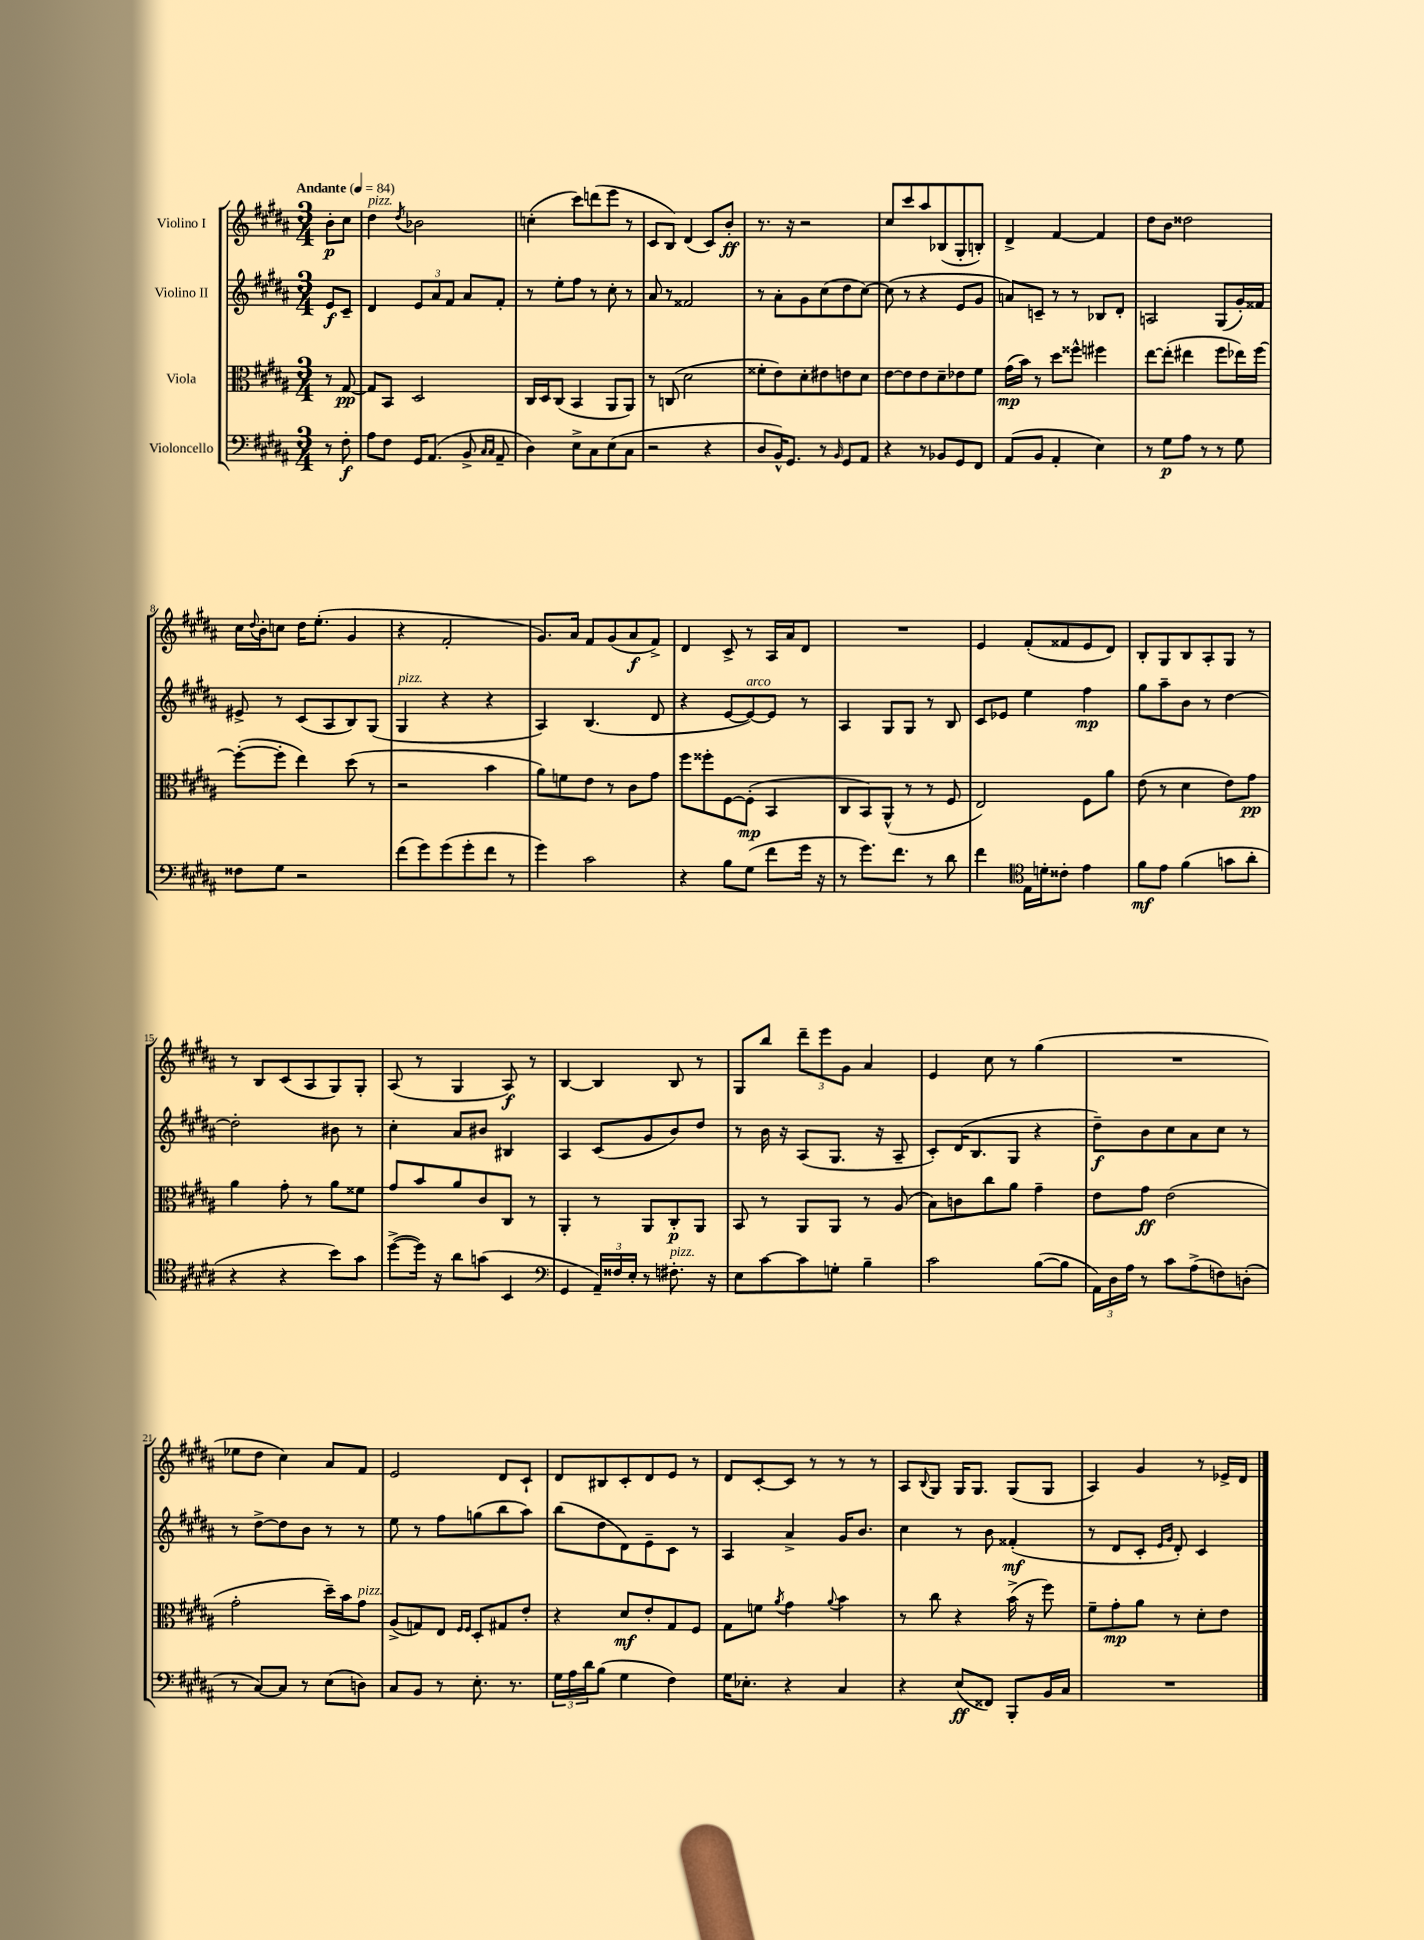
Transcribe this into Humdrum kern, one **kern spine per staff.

**kern	**dynam	**kern	**dynam	**kern	**dynam	**kern	**dynam
*part4	*part4	*part3	*part3	*part2	*part2	*part1	*part1
*staff4	*staff4	*staff3	*staff3	*staff2	*staff2	*staff1	*staff1
*I"Violoncello	*	*I"Viola	*	*I"Violino II	*	*I"Violino I	*
*clefF4	*	*clefC3	*	*clefG2	*	*clefG2	*
*k[f#c#g#d#a#]	*	*k[f#c#g#d#a#]	*	*k[f#c#g#d#a#]	*	*k[f#c#g#d#a#]	*
*M3/4	*	*M3/4	*	*M3/4	*	*M3/4	*
*MM84	*	*MM84	*	*MM84	*	*MM84	*
=	=	=	=	=	=	=	=
!	!	!	!	!	!	!LO:TX:a:B:t=Andante	!
8r	.	8r	.	8e/L	f	8b'\L	p
8F#'\	f	[8G#/	pp	8c#~/J	.	8cc#\J	.
=1	=1	=1	=1	=1	=1	=1	=1
!	!	!	!	!	!	!LO:TX:a:i:t=pizz.	!
8A#\L	.	8G#/L]	.	4d#/	.	4dd#\	.
8F#\J	.	8BB/J	.	.	.	.	.
.	.	.	.	.	.	8qdd#/	.
16GG#/KL	.	2D#/	.	12e/L	.	2b-X\	.
(8.AA#/J	.	.	.	.	.	.	.
.	.	.	.	12a#/	.	.	.
.	.	.	.	12f#/J	.	.	.
8BB^/	.	.	.	8a#/L	.	.	.
16qqC#/LL	.	.	.	.	.	.	.
16qqC#/JJ	.	.	.	.	.	.	.
8AA#~/	.	.	.	8f#'/J	.	.	.
=2	=2	=2	=2	=2	=2	=2	=2
4D#\)	.	16C#/LL	.	8r	.	(4ccn'\	.
.	.	16D#/J	.	.	.	.	.
.	.	(8C#/J	.	8ee'\L	.	.	.
8E^\L	.	4BB/	.	8ff#\J	.	8ccc#\L)	.
8C#\	.	.	.	8r	.	(8dddn\	.
(8E\	.	8AA#/L	.	8cc#'\	.	8eee\J	.
8C#\J	.	8AA#/J)	.	8r	.	8r	.
=3	=3	=3	=3	=3	=3	=3	=3
2r	.	8r	.	8a#/	.	8c#/L	.
.	.	(8Cn/	.	8r	.	8B/J)	.
.	.	2d#\	.	2f##X/	.	(4d#/	.
4r	.	.	.	.	.	8c#/L)	.
.	.	.	.	.	.	8b'/J	ff
=4	=4	=4	=4	=4	=4	=4	=4
8D#/L	.	8f##X'\L	.	8r	.	8.r	.
16BB^^/K)	.	8e\)	.	8a#'\L	.	.	.
8.GG#/J	.	.	.	.	.	16r	.
.	.	8d#'\	.	8g#\	.	2r	.
8r	.	8e#X\	.	(8cc#\	.	.	.
16qqBB/	.	.	.	.	.	.	.
8GG#/L	.	8en\	.	8dd#\	.	.	.
8AA#/J	.	8d#\J	.	[8cc#\J)	.	.	.
=5	=5	=5	=5	=5	=5	=5	=5
4r	.	[8e\L	.	(8cc#\]	.	8cc#/L	.
.	.	8e\]	.	8r	.	8ccc#/	.
8r	.	8e\	.	4r	.	8aa#/	.
8BB-X/L	.	8d#~\	.	.	.	(8B-X/	.
8GG#/	.	8e-X\	.	8e/L	.	8G#'/	.
8FF#/J	.	8f#\J	.	8g#/J	.	8Bn'/J)	.
=6	=6	=6	=6	=6	=6	=6	=6
(8AA#/L	.	(16g#\LL	mp	8an/L)	.	4d#^/	.
.	.	16b\JJ)	.	.	.	.	.
8BB/J	.	8r	.	8cn~/J	.	.	.
4AA#'/	.	8dd#\L	.	8r	.	[4f#/	.
.	.	8ff##X^^\J	.	8r	.	.	.
4E\)	.	4ff#X\	.	8B-X/L	.	4f#/]	.
.	.	.	.	8d#'/J	.	.	.
=7	=7	=7	=7	=7	=7	=7	=7
8r	.	[8ee\L	.	2An/	.	8dd#\L	.
8G#\L	p	(8ee'\J]	.	.	.	8b\J	.
8A#\J	.	4ee#X\	.	.	.	2dd##X\	.
8r	.	.	.	.	.	.	.
8r	.	8ff#\L	.	(8G#/L	.	.	.
8G#\	.	16ee-X\L)	.	16g#'/L)	.	.	.
.	.	[16ff#\JJ	.	16f##X/JJ	.	.	.
!!LO:LB:g=z
=8	=8	=8	=8	=8	=8	=8	=8
8F##X\L	.	(8ff#'\L_	.	8e#X^/	.	16cc#\LL	.
.	.	.	.	.	.	8qqdd#/	.
.	.	.	.	.	.	16b'\J	.
8G#\J	.	8ff#'\J]	.	8r	.	8ccn\J	.
2r	.	4ee\)	.	(8c#/L	.	16dd#\KL	.
.	.	.	.	.	.	(8.ee'\J	.
.	.	.	.	8A#/	.	.	.
.	.	(8dd#\	.	8B/)	.	4g#/	.
.	.	8r	.	(8G#/J	.	.	.
=9	=9	=9	=9	=9	=9	=9	=9
!	!	!	!	!LO:TX:a:i:t=pizz.	!	!	!
(8f#\L	.	2r	.	4G#/	.	4r	.
8g#\)	.	.	.	.	.	.	.
(8g#\	.	.	.	4r	.	2f#'/	.
8g#'\	.	.	.	.	.	.	.
8f#\J	.	4b\	.	4r	.	.	.
8r	.	.	.	.	.	.	.
=10	=10	=10	=10	=10	=10	=10	=10
4g#\)	.	8a#\L)	.	4A#/)	.	8.g#/L)	.
.	.	8fn\	.	.	.	.	.
.	.	.	.	.	.	16a#/Jk	.
2c#\	.	8e\J	.	(4.B/	.	8f#/L	.
.	.	8r	.	.	.	(8g#/	.
.	.	8c#\L	.	.	.	8a#/	f
.	.	8g#\J	.	8d#/	.	8f#^/J)	.
=11	=11	=11	=11	=11	=11	=11	=11
4r	.	8ff#\L	.	4r	.	4d#/	.
.	.	8ff##X'\	.	.	.	.	.
8B\L	.	[8F#\	.	[8e/L	.	8c#^/	.
!	!	!	!	!LO:TX:a:i:t=arco	!	!	!
(8G#\J	.	(8F#'\J]	mp	8e/_)	.	8r	.
8f#\L	.	4BB/	.	8e/J]	.	16A#/LL	.
.	.	.	.	.	.	16a#/J	.
16g#\Jk	.	.	.	8r	.	8d#/J	.
16r	.	.	.	.	.	.	.
=12	=12	=12	=12	=12	=12	=12	=12
8r	.	8C#/L	.	4A#/	.	2.r	.
8.g#\L)	.	8BB/)	.	.	.	.	.
.	.	(8AA#^^/J	.	8G#/L	.	.	.
8.f#\J	.	.	.	.	.	.	.
.	.	8r	.	8G#/J	.	.	.
8r	.	8r	.	8r	.	.	.
8d#\	.	8F#/	.	8B/	.	.	.
=13	=13	=13	=13	=13	=13	=13	=13
4f#\	.	2E/)	.	8c#/L	.	4e/	.
.	.	.	.	8e-X/J	.	.	.
*clefC4	*	*	*	*	*	*	*
16E\LL	.	.	.	4ee\	.	(8f#'/L	.
16dn'\J	.	.	.	.	.	.	.
8c##X'\J	.	.	.	.	.	8f##X/	.
4e\	.	8F#\L	.	4ff#\	mp	8e/	.
.	.	8a#\J	.	.	.	8d#/J)	.
=14	=14	=14	=14	=14	=14	=14	=14
8f#\L	mf	(8e\	.	8gg#\L	.	8B'/L	.
8e\J	.	8r	.	8aa#~\	.	8G#/	.
(4f#\	.	4d#\	.	8b\J	.	8B/	.
.	.	.	.	8r	.	8A#'/	.
8gn\L	.	8e\L)	.	[4dd#\	.	8G#/J	.
8a#'\J	.	8g#\J	pp	.	.	8r	.
!!LO:LB:g=z
=15	=15	=15	=15	=15	=15	=15	=15
4r	.	4a#\	.	2dd#'\]	.	8r	.
.	.	.	.	.	.	8B/L	.
4r	.	8g#'\	.	.	.	(8c#/	.
.	.	8r	.	.	.	8A#/	.
8b\L)	.	8a#\L	.	8b#X\	.	8G#/)	.
8g#\J	.	8f##X\J	.	8r	.	8G#'/J	.
=16	=16	=16	=16	=16	=16	=16	=16
([8dd#^\L	.	8g#/L	.	4cc#'\	.	(8A#/	.
16dd#\Jk])	.	8b/	.	.	.	8r	.
16r	.	.	.	.	.	.	.
8a#\L	.	8a#/	.	8a#/L	.	4G#/	.
(8gn\J	.	8c#/	.	8b#X/J	.	.	.
4BB/	.	8C#/J	.	4B#X/	.	8A#/)	f
.	.	8r	.	.	.	8r	.
=17	=17	=17	=17	=17	=17	=17	=17
*clefF4	*	*	*	*	*	*	*
4GG#/	.	4AA#'/	.	4A#/	.	[4B/	.
24AA#~/LL)	.	8r	.	(8c#/L	.	4B/]	.
24F##X/	.	.	.	.	.	.	.
24E'/JJ	.	.	.	.	.	.	.
8r	.	8AA#/L	.	8g#/	.	.	.
!LO:TX:a:i:t=pizz.	!	!	!	!	!	!	!
8.F#X'\	.	8C#'/	p	8b/)	.	8B/	.
.	.	8AA#/J	.	8dd#/J	.	8r	.
16r	.	.	.	.	.	.	.
=18	=18	=18	=18	=18	=18	=18	=18
8E\L	.	8BB/	.	8r	.	8G#/L	.
[8c#\	.	8r	.	16b\	.	8bb/J	.
.	.	.	.	16r	.	.	.
8c#\]	.	8AA#/L	.	(8A#/L	.	12ddd#~\L	.
.	.	.	.	.	.	12eee\	.
8Gn'\J	.	8AA#/J	.	8.G#/J	.	.	.
.	.	.	.	.	.	12g#\J	.
4B~\	.	8r	.	.	.	4a#/	.
.	.	.	.	16r	.	.	.
.	.	(8A#/	.	8A#~/	.	.	.
=19	=19	=19	=19	=19	=19	=19	=19
2c#\	.	8B\L)	.	8c#'/L)	.	4e/	.
.	.	8cn\	.	(16d#/K	.	.	.
.	.	.	.	8.B/	.	.	.
.	.	8cc#\	.	.	.	8cc#\	.
.	.	8a#\J	.	8G#/J	.	8r	.
([8B\L	.	4g#~\	.	4r	.	(4gg#\	.
8B\J]	.	.	.	.	.	.	.
=20	=20	=20	=20	=20	=20	=20	=20
24AA#\LL)	.	8e\L	.	8dd#~\L)	f	2.r	.
24D#\	.	.	.	.	.	.	.
24A#\JJ	.	.	.	.	.	.	.
8r	.	8g#\J	ff	8b\	.	.	.
8c#\L	.	(2e\	.	8cc#\	.	.	.
(8A#^\	.	.	.	8a#\	.	.	.
8Fn\)	.	.	.	8cc#\J	.	.	.
(8Dn'\J	.	.	.	8r	.	.	.
!!LO:LB:g=z
=21	=21	=21	=21	=21	=21	=21	=21
8r	.	2g#'\	.	8r	.	8ee-X\L	.
[8C#/L)	.	.	.	[8dd#^\L	.	8dd#\J	.
8C#/J]	.	.	.	8dd#\]	.	4cc#\)	.
8r	.	.	.	8b\J	.	.	.
(8E\L	.	16dd#~\LL)	.	8r	.	8a#/L	.
.	.	16b\J	.	.	.	.	.
!	!	!LO:TX:a:i:t=pizz.	!	!	!	!	!
8Dn\J)	.	8g#\J	.	8r	.	8f#/J	.
=22	=22	=22	=22	=22	=22	=22	=22
8C#/L	.	(8A#^/L	.	8ee\	.	2e/	.
8BB/J	.	8Gn/)	.	8r	.	.	.
8r	.	8E/J	.	8ff#\L	.	.	.
.	.	16qqF#/LL	.	.	.	.	.
.	.	16qqF#/JJ	.	.	.	.	.
8.E'\	.	8D#'/L	.	(8ggn\	.	.	.
.	.	8G#X/	.	8bb\	.	8d#/L	.
8.r	.	.	.	.	.	.	.
.	.	8e'/J	.	8aa#\J)	.	8c#`/J	.
=23	=23	=23	=23	=23	=23	=23	=23
24G#\LL	.	4r	.	(8bb\L	.	8d#/L	.
24A#\	.	.	.	.	.	.	.
24d#\J	.	.	.	.	.	.	.
(8B\J	.	.	.	8dd#\	.	8B#X/	.
4G#\	.	8d#/L	mf	8d#\)	.	8c#'/	.
.	.	8e'/	.	8e~\	.	8d#/	.
4F#\)	.	8G#/	.	8c#\J	.	8e/J	.
.	.	8F#/J	.	8r	.	8r	.
=24	=24	=24	=24	=24	=24	=24	=24
16G#\KL	.	8G#\L	.	4A#/	.	8d#/L	.
8.E-X'\J	.	.	.	.	.	.	.
.	.	8fn\J	.	.	.	[8c#'/	.
.	.	8qa#/	.	.	.	.	.
4r	.	4g#\	.	4a#^/	.	8c#/J]	.
.	.	.	.	.	.	8r	.
.	.	8qqa#/	.	.	.	.	.
4C#/	.	4b\	.	16g#/KL	.	8r	.
.	.	.	.	8.b/J	.	.	.
.	.	.	.	.	.	8r	.
=25	=25	=25	=25	=25	=25	=25	=25
4r	.	8r	.	4cc#\	.	8A#/L	.
.	.	.	.	.	.	8qqB/	.
.	.	8cc#\	.	.	.	8G#/J	.
(8E/L	ff	4r	.	8r	.	16G#/KL	.
.	.	.	.	.	.	8.G#/J	.
8FF##X/J)	.	.	.	8b\	.	.	.
8BBB'/L	.	(16b^\	.	(4f##X'/	mf	(8G#/L	.
.	.	16r	.	.	.	.	.
16BB/L	.	8ff#\)	.	.	.	8G#/J	.
16C#/JJ	.	.	.	.	.	.	.
=26	=26	=26	=26	=26	=26	=26	=26
2.r	.	8f#~\L	.	8r	.	4A#/)	.
.	.	8g#'\	mp	8d#/L	.	.	.
.	.	8a#\J	.	8c#'/J	.	4g#/	.
.	.	.	.	16qqe/LL	.	.	.
.	.	.	.	16qqg#/JJ	.	.	.
.	.	8r	.	8d#'/)	.	.	.
.	.	8d#'\L	.	4c#/	.	8r	.
.	.	8e\J	.	.	.	16e-X^/LL	.
.	.	.	.	.	.	16d#/JJ	.
==	==	==	==	==	==	==	==
*-	*-	*-	*-	*-	*-	*-	*-
